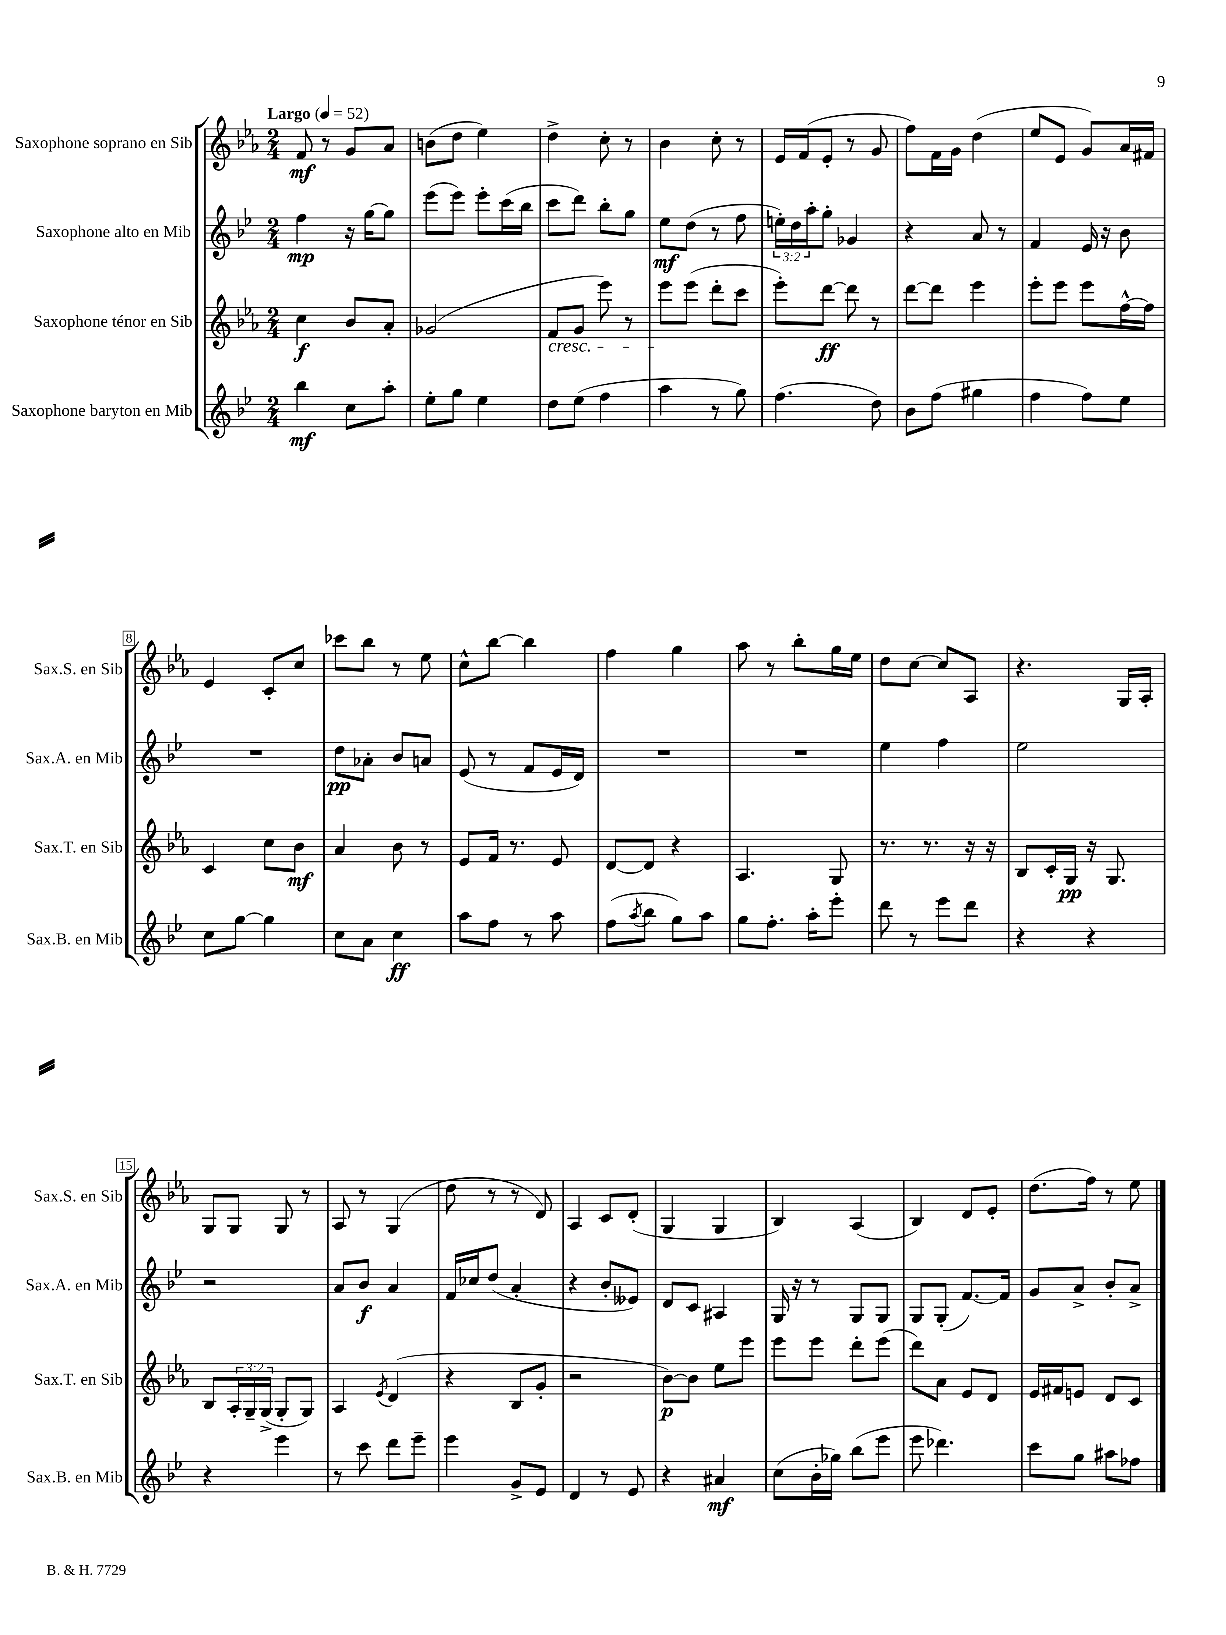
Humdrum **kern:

**kern	**dynam	**kern	**dynam	**kern	**dynam	**kern	**dynam
*part4	*part4	*part3	*part3	*part2	*part2	*part1	*part1
*staff4	*staff4	*staff3	*staff3	*staff2	*staff2	*staff1	*staff1
*I"Saxophone baryton en Mib	*	*I"Saxophone ténor en Sib	*	*I"Saxophone alto en Mib	*	*I"Saxophone soprano en Sib	*
*I'Sax.B. en Mib	*	*I'Sax.T. en Sib	*	*I'Sax.A. en Mib	*	*I'Sax.S. en Sib	*
*clefG2	*	*clefG2	*	*clefG2	*	*clefG2	*
*k[b-e-]	*	*k[b-e-a-]	*	*k[b-e-]	*	*k[b-e-a-]	*
*M2/4	*	*M2/4	*	*M2/4	*	*M2/4	*
*MM52	*	*MM52	*	*MM52	*	*MM52	*
=1	=1	=1	=1	=1	=1	=1	=1
!	!	!	!	!	!	!LO:TX:a:B:t=Largo	!
4bb-\	mf	4cc\	f	4ff\	mp	8f/	mf
.	.	.	.	.	.	8r	.
8cc\L	.	8b-/L	.	16r	.	8g/L	.
.	.	.	.	[16gg\KL	.	.	.
8aa'\J	.	8a-'/J	.	8gg\J]	.	8a-/J	.
=2	=2	=2	=2	=2	=2	=2	=2
8ee-'\L	.	(2g-X/	.	(8eee-\L	.	(8bn\L	.
8gg\J	.	.	.	8eee-\J)	.	8dd\J	.
4ee-\	.	.	.	8eee-'\L	.	4ee-\)	.
.	.	.	.	(16ccc\L	.	.	.
.	.	.	.	16bb-\JJ	.	.	.
=3	=3	=3	=3	=3	=3	=3	=3
!	!	!LO:TX:b:i:t=cresc.	!	!	!	!	!
8dd\L	.	8f/L	.	8ccc\L	.	4dd^\	.
(8ee-\J	.	8g/J	.	8ddd\J)	.	.	.
4ff\	.	8eee-\)	.	8bb-'\L	.	8cc'\	.
.	.	8r	.	8gg\J	.	8r	.
=4	=4	=4	=4	=4	=4	=4	=4
4aa\	.	8eee-\L	.	8ee-\L	mf	4b-\	.
.	.	(8eee-\J	.	(8dd\J	.	.	.
8r	.	8ddd'\L	.	8r	.	8cc'\	.
8gg\)	.	8ccc\J	.	8ff\	.	8r	.
=5	=5	=5	=5	=5	=5	=5	=5
(4.ff\	.	8eee-'\L)	.	24een'\LL)	.	16e-/LL	.
.	.	.	.	24dd\	.	.	.
.	.	.	.	.	.	(16f/J	.
.	.	.	.	24aa'\J	.	.	.
.	.	[8ddd\J	ff	8gg'\J	.	8e-'/J	.
.	.	8ddd\]	.	4g-X/	.	8r	.
8dd\)	.	8r	.	.	.	8g/	.
=6	=6	=6	=6	=6	=6	=6	=6
8b-\L	.	[8ddd\L	.	4r	.	8ff\L)	.
(8ff\J	.	8ddd\J]	.	.	.	16f\L	.
.	.	.	.	.	.	16g\JJ	.
4gg#X\	.	4eee-\	.	8a/	.	(4dd\	.
.	.	.	.	8r	.	.	.
=7	=7	=7	=7	=7	=7	=7	=7
4ff\	.	8eee-'\L	.	4f/	.	8ee-/L	.
.	.	8eee-\J	.	.	.	8e-/J	.
8ff\L)	.	8eee-\L	.	16e-/	.	8g/L)	.
.	.	.	.	16r	.	.	.
8ee-\J	.	[16ff^^\L	.	8b-\	.	16a-/L	.
.	.	16ff\JJ]	.	.	.	16f#X/JJ	.
!!LO:LB:g=z
=8	=8	=8	=8	=8	=8	=8	=8
8cc\L	.	4c/	.	2r	.	4e-/	.
[8gg\J	.	.	.	.	.	.	.
4gg\]	.	8cc\L	.	.	.	8c'/L	.
.	.	8b-\J	mf	.	.	8cc/J	.
=9	=9	=9	=9	=9	=9	=9	=9
8cc\L	.	4a-/	.	8dd\L	pp	8ccc-X\L	.
8a\J	.	.	.	8a-X'\J	.	8bb-\J	.
4cc\	ff	8b-\	.	8b-/L	.	8r	.
.	.	8r	.	8an/J	.	8ee-\	.
=10	=10	=10	=10	=10	=10	=10	=10
8aa\L	.	8e-/L	.	(8e-/	.	8cc^^\L	.
8ff\J	.	16f/Jk	.	8r	.	[8bb-\J	.
.	.	8.r	.	.	.	.	.
8r	.	.	.	8f/L	.	4bb-\]	.
8aa\	.	8e-/	.	16e-/L	.	.	.
.	.	.	.	16d/JJ)	.	.	.
=11	=11	=11	=11	=11	=11	=11	=11
(8ff\L	.	[8d/L	.	2r	.	4ff\	.
8qaa/	.	.	.	.	.	.	.
8bb-\J	.	8d/J]	.	.	.	.	.
8gg\L)	.	4r	.	.	.	4gg\	.
8aa\J	.	.	.	.	.	.	.
=12	=12	=12	=12	=12	=12	=12	=12
8gg\L	.	4.A-/	.	2r	.	8aa-\	.
8.ff'\J	.	.	.	.	.	8r	.
.	.	.	.	.	.	8bb-'\L	.
16aa'\KL	.	.	.	.	.	.	.
8eee-'\J	.	8G/	.	.	.	16gg\L	.
.	.	.	.	.	.	16ee-\JJ	.
=13	=13	=13	=13	=13	=13	=13	=13
8ddd\	.	8.r	.	4ee-\	.	8dd\L	.
8r	.	.	.	.	.	[8cc\J	.
.	.	8.r	.	.	.	.	.
8eee-\L	.	.	.	4ff\	.	8cc/L]	.
8ddd\J	.	16r	.	.	.	8A-/J	.
.	.	16r	.	.	.	.	.
=14	=14	=14	=14	=14	=14	=14	=14
4r	.	8B-/L	.	2ee-\	.	4.r	.
.	.	16c'/L	.	.	.	.	.
.	.	16G/JJ	pp	.	.	.	.
4r	.	16r	.	.	.	.	.
.	.	8.G/	.	.	.	.	.
.	.	.	.	.	.	16G/LL	.
.	.	.	.	.	.	16A-'/JJ	.
!!LO:LB:g=z
=15	=15	=15	=15	=15	=15	=15	=15
4r	.	8B-/L	.	2r	.	8G/L	.
.	.	24A-'/L	.	.	.	8G/J	.
.	.	24G~/	.	.	.	.	.
.	.	(24G^/JJ	.	.	.	.	.
4eee-\	.	8G'/L	.	.	.	8G/	.
.	.	8G/J)	.	.	.	8r	.
=16	=16	=16	=16	=16	=16	=16	=16
8r	.	4A-/	.	8a/L	.	8A-/	.
8ccc\	.	.	.	8b-/J	f	8r	.
.	.	8qe-/	.	.	.	.	.
8ddd\L	.	(4d/	.	4a/	.	(4G/	.
8eee-~\J	.	.	.	.	.	.	.
=17	=17	=17	=17	=17	=17	=17	=17
4eee-\	.	4r	.	16f/LL	.	8dd\	.
.	.	.	.	16cc-X/J	.	.	.
.	.	.	.	(8dd/J	.	8r	.
8g^/L	.	8B-/L	.	4a'/	.	8r	.
8e-/J	.	8g'/J	.	.	.	8d/)	.
=18	=18	=18	=18	=18	=18	=18	=18
4d/	.	2r	.	4r	.	4A-/	.
8r	.	.	.	8b-'/L	.	8c/L	.
8e-/	.	.	.	8e--X/J)	.	(8d'/J	.
=19	=19	=19	=19	=19	=19	=19	=19
4r	.	[8b-\L)	p	8d/L	.	4G/	.
.	.	8b-\J]	.	8c/J	.	.	.
4a#X/	mf	8ee-\L	.	4A#X/	.	4G/	.
.	.	8eee-\J	.	.	.	.	.
=20	=20	=20	=20	=20	=20	=20	=20
(8cc\L	.	8eee-\L	.	16G/	.	4B-/)	.
.	.	.	.	16r	.	.	.
16b-'\L	.	8eee-\J	.	8r	.	.	.
16gg-X\JJ)	.	.	.	.	.	.	.
(8bb-\L	.	8ddd'\L	.	8G/L	.	(4A-/	.
8eee-\J	.	(8eee-\J	.	8G/J	.	.	.
=21	=21	=21	=21	=21	=21	=21	=21
8eee-\	.	8ddd\L)	.	8G/L	.	4B-/)	.
4.ddd-X\)	.	8a-\J	.	(8G'/J	.	.	.
.	.	8e-/L	.	[8.f/L)	.	8d/L	.
.	.	8d/J	.	.	.	8e-'/J	.
.	.	.	.	16f/Jk]	.	.	.
=22	=22	=22	=22	=22	=22	=22	=22
8ccc\L	.	16e-/LL	.	8g/L	.	(8.dd\L	.
.	.	16f#X/J	.	.	.	.	.
8gg\J	.	8en/J	.	8a^/J	.	.	.
.	.	.	.	.	.	16ff\Jk)	.
8aa#X\L	.	8d/L	.	8b-'/L	.	8r	.
8ff-X\J	.	8c/J	.	8a^/J	.	8ee-\	.
==	==	==	==	==	==	==	==
*-	*-	*-	*-	*-	*-	*-	*-
